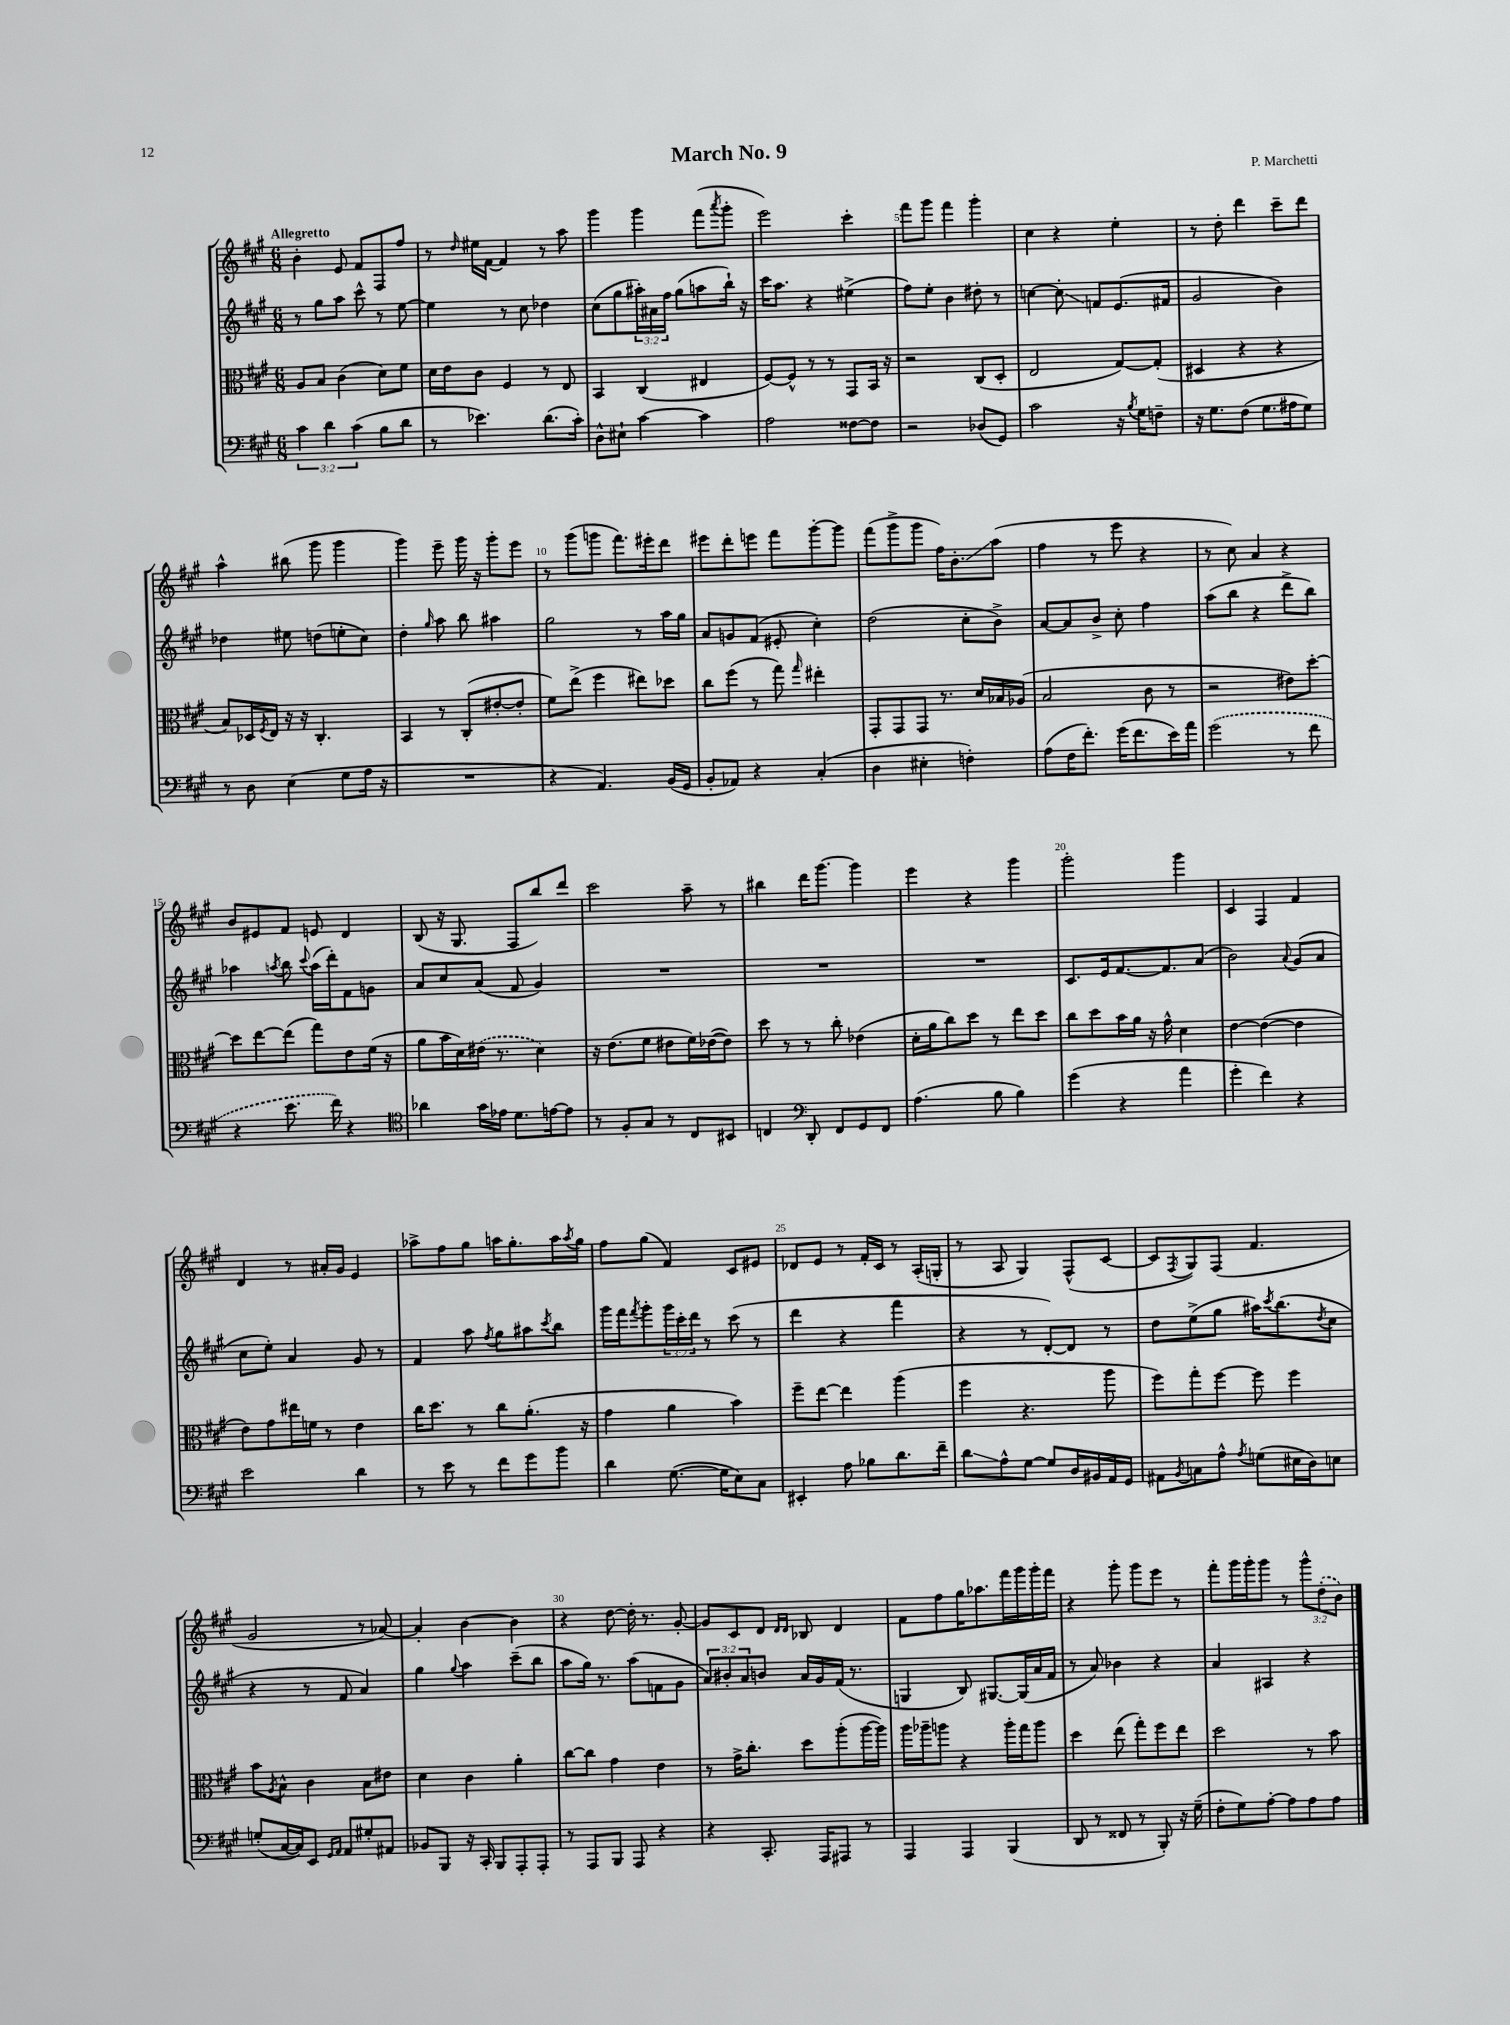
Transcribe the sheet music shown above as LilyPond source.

\header { title = "March No. 9" composer = "P. Marchetti" }
<<
\new StaffGroup <<
\new Staff = "s0" {
    \clef treble \key a \major \numericTimeSignature \time 6/8 \override Staff.TupletNumber.text = #tuplet-number::calc-fraction-text \tempo "Allegretto"
    b'4-. e'8 fis'8 fis8 fis''8 |
    r8 \grace { d''16 } eis''16 fis'16~ fis'4 r8 a''8 |
    gis'''4 gis'''4 fis'''8( \acciaccatura { a'''8 } gis'''8-. |
    e'''2) cis'''4-. |
    fis'''8 gis'''8 fis'''4 gis'''4-. |
    cis''4 r4 e''4-. |
    r8 d''8-. d'''4 cis'''8-- d'''8 |
    a''4-^ bis''8( gis'''8 gis'''4 |
    gis'''4) e'''8-- gis'''16 r16 gis'''8-. e'''8 |
    r8 gis'''8( g'''8 fis'''8.) eis'''16-. d'''8 |
    eis'''8 d'''8-. e'''8 fis'''8 gis'''8~-. gis'''8 |
    fis'''8( gis'''8-> gis'''8 fis''16) b'8.-.\glissando a''8( |
    fis''4 r8 e'''8 r4 |
    r8 cis''8) a'4 r4 |
    b'8 eis'8 fis'8 e'8 d'4 |
    b8( r16 gis8. fis8 b''8) d'''8 |
    cis'''2 a''8-- r8 |
    bis''4 d'''16 gis'''8.~ gis'''4 |
    e'''4 r4 gis'''4 |
    gis'''2-. gis'''4 |
    cis'4 fis4 fis'4 |
    d'4 r8 ais'16-. gis'16 e'4 |
    aes''8-> fis''8 gis''8 a''16 gis''8.-. a''16 \acciaccatura { a''8 } gis''16 |
    fis''8 gis''8( fis'4) cis'8 eis'8 |
    des'8 e'8 r8 fis'16-. cis'16 r8 a16-.( g16-. |
    r8 a8 gis4) fis8-^( cis'8~ |
    cis'8 \acciaccatura { fis8 } gis8) fis8( fis'4. |
    gis'2 r8 aes'8~) |
    aes'4-. b'4~ b'4 |
    r4 d''8~ d''16-. r8. gis'8~-. |
    gis'8 cis'8 d'8 \grace { d'16 d'16 } bes8 d'4 |
    fis'8 fis''8 gis''16 aes''8. fis'''16 gis'''16 gis'''16-. fis'''16 |
    r4 gis'''8-. gis'''8 e'''8 r8 |
    fis'''8-. gis'''16 gis'''16-. gis'''8 r8 \tuplet 3/2 { gis'''8-^ \once \slurDashed d''8-.( b'8) } \bar "|." |
}
\new Staff = "s1" {
    \clef treble \key a \major \numericTimeSignature \time 6/8 \override Staff.TupletNumber.text = #tuplet-number::calc-fraction-text
    r8 gis''8 a''8 cis'''8-^ r8 e''8~ |
    e''4 r8 cis''8 des''4 |
    cis''8( gis''8 \tuplet 3/2 { ais''16-.) ais'16 fis''16 } gis''8( a''8 b''16-!) r16 |
    cis'''16 a''8. r4 eis''4->( |
    fis''8) e''8-. b'4 dis''8-. r8 |
    c''4~ c''8-.\glissando f'8 e'8.( fis'16 |
    gis'2 b'4) |
    des''4 eis''8 d''8( e''8-. cis''8) |
    d''4-. \grace { gis''16 } a''8 b''8 ais''4 |
    gis''2 r8 a''16 gis''16 |
    a'8 g'8 fis'8( eis'8-. cis''4-.) |
    d''2( cis''8-. b'8->) |
    a'8~ a'8 b'8-> cis''8-. fis''4 |
    a''8( b''8 r4 d'''8-> b''8) |
    aes''4 \acciaccatura { a''8 } b''8 \appoggiatura { cis'''8 } a''16( d'''16-.) fis'8 g'8 |
    a'8 cis''8 a'8( fis'8 gis'4) |
    R2. |
    R2. |
    R2. |
    cis'8. e'16 fis'8.~ fis'8. a'8( |
    b'2) \appoggiatura { a'8 } gis'8( a'8 |
    cis''8 e''8-.) a'4 gis'8 r8 |
    fis'4 a''8 \acciaccatura { fis''8 } gis''8 ais''8 \acciaccatura { cis'''8 } b''8 |
    gis'''16 fis'''16 \acciaccatura { fis'''8 } gis'''8-. \tuplet 3/2 { gis'''16 cis'''16-. d'''16 } r8 cis'''8( r8 |
    d'''4 r4 fis'''4 |
    r4 r8 d'8~-.) d'8 r8 |
    d''8 e''8->( gis''8 ais''16) \acciaccatura { cis'''8 } b''8.( \acciaccatura { d''8 } cis''8 |
    r4 r8 fis'8 a'4) |
    gis''4 \appoggiatura { gis''8 } a''4 cis'''8--( b''8 |
    a''8 gis''16) r8. a''8( f'8 gis'8 |
    \tuplet 3/2 { a'8) bis'8-. a'8 } b'8 a'16 gis'16 fis'16( r8. |
    g4 b8) gis8.~ gis16( a'16 fis'16 |
    r8 a'8) bes'4 r4 |
    a'4 ais4 r4 \bar "|." |
}
\new Staff = "s2" {
    \clef alto \key a \major \numericTimeSignature \time 6/8
    a8 b8 cis'4( d'8) fis'8 |
    d'16 e'16 cis'8 fis4 r8 e8 |
    b,4 cis4( eis4 |
    fis8~) fis8-^ r8 r8 gis,8 b,16 r16 |
    r2 cis8( d8-. |
    e2 gis8~) gis8-.( |
    dis4 r4 r4 |
    b8) des16 \acciaccatura { fis8 } e16 r16 r16 cis4.-. |
    b,4 r8 cis8-.( eis'8~-. eis'8-. |
    fis'8) e''8->( fis''4 eis''8) des''8 |
    cis''8 fis''8( r8 gis''8) \grace { gis''16 } eis''4-. |
    gis,8-. gis,8 gis,8 r8. d'16 bes16 aes16( |
    b2 cis'8 r8 |
    r2 eis'8) d''8~-. |
    d''8 e''8~ e''8( gis''8) e'8 fis'16( r16 |
    a'8 b'16 d'16) \once \slurDashed eis'16( r8. d'4) |
    r16 e'8.( fis'8 eis'8 fis'16) ees'16~( ees'8) |
    d''8 r8 r8 cis''8-. ees'4( |
    d'16-. a'16 cis''8) d''8 r8 e''8 d''8 |
    cis''8 d''8 b'16 a'16 r16 gis'16-^ d'4 |
    e'4~ e'4~( e'4 |
    e'8) gis'8 eis''16 f'16 r8 e'4 |
    cis''16 d''8. r8 cis''8 a'8.-.( r16 |
    gis'4 a'4 b'4) |
    fis''8-- e''8~ e''4 a''4( |
    fis''4 r4. a''8 |
    fis''8) gis''8-. fis''8~ fis''8 fis''4 |
    b'8 \acciaccatura { a8 } b8-^ cis'4 b8 eis'8 |
    d'4 cis'4 a'4-. |
    cis''8~ cis''8 gis'4 e'4 |
    r8 gis'16-> cis''8.-. d''8 a''8-.( a''16~ a''16) |
    a''16 aes''16-- a''8 r4 a''16-. gis''16 a''8 |
    d''4 e''8( gis''8-.) fis''8 e''8 |
    d''2 r8 b'8 \bar "|." |
}
\new Staff = "s3" {
    \clef bass \key a \major \numericTimeSignature \time 6/8 \override Staff.TupletNumber.text = #tuplet-number::calc-fraction-text
    \tuplet 3/2 { cis'4 d'4 cis'4( } b8 d'8 |
    r8 ees'4.) d'8.( cis'16-.) |
    d8-^ eis8-! cis'4~ cis'4 |
    a2 fisis8~ fisis8 |
    r2 des8( gis,8) |
    cis'2 r16 \acciaccatura { b8 } gis16 f8-- |
    r16 gis8. fis8( gis8. ais16 gis8) |
    r8 d8 e4( gis8 a16 r16 |
    R2. |
    r4 a,4.) b,16( gis,16 |
    b,8-. aes,8) r4 cis4-.( |
    d4 eis4-. f4-.) |
    a8( fis16 fis'8.-.) gis'16( fis'8. e'16) a'16 |
    \once \slurDashed gis'2( r8 fis'8 |
    r4 e'8. fis'16) r4 |
    \clef tenor aes'4 gis'16 ees'16 d'8. e'16~ e'8 |
    r8 fis8-. gis8 r8 cis8 bis,8 |
    c4 \clef bass d,8-. fis,8 gis,8 fis,8 |
    a4.( b8 b4) |
    gis'4( r4 a'4 |
    gis'4-. fis'4) r4 |
    e'2 d'4 |
    r8 e'8 r8 fis'8 gis'8 b'8 |
    d'4 gis8.~( gis16 e8) cis8 |
    eis,4-. a8 bes8 d'8. fis'16-- |
    d'8\glissando a8-^ gis8~ gis8 d16 bis,16 a,16 gis,16 |
    ais,8 \acciaccatura { b,8 } c8 a8-^ \acciaccatura { a8 } g8( eis16 d16) e8 |
    g8-.( cis16~ cis16) e,8 \grace { gis,16 a,16 } a,8 gis8-. ais,8 |
    bes,8 b,,8 r16 cis,16-. b,,8 a,,8-. a,,8-. |
    r8 a,,8 b,,8 a,,8 r4 |
    r4 cis,8.-. a,,16 ais,,8 r8 |
    a,,4 a,,4 b,,4( |
    d,8 r8 fisis,8 r8 b,,8-.) r16 gis16--( |
    fis8-. gis8) a8~-. a8 a8 a8 \bar "|." |
}
>>
>>
\layout { \context { \Score \override BarNumber.break-visibility = ##(#f #t #t) barNumberVisibility = #(every-nth-bar-number-visible 5) } }
